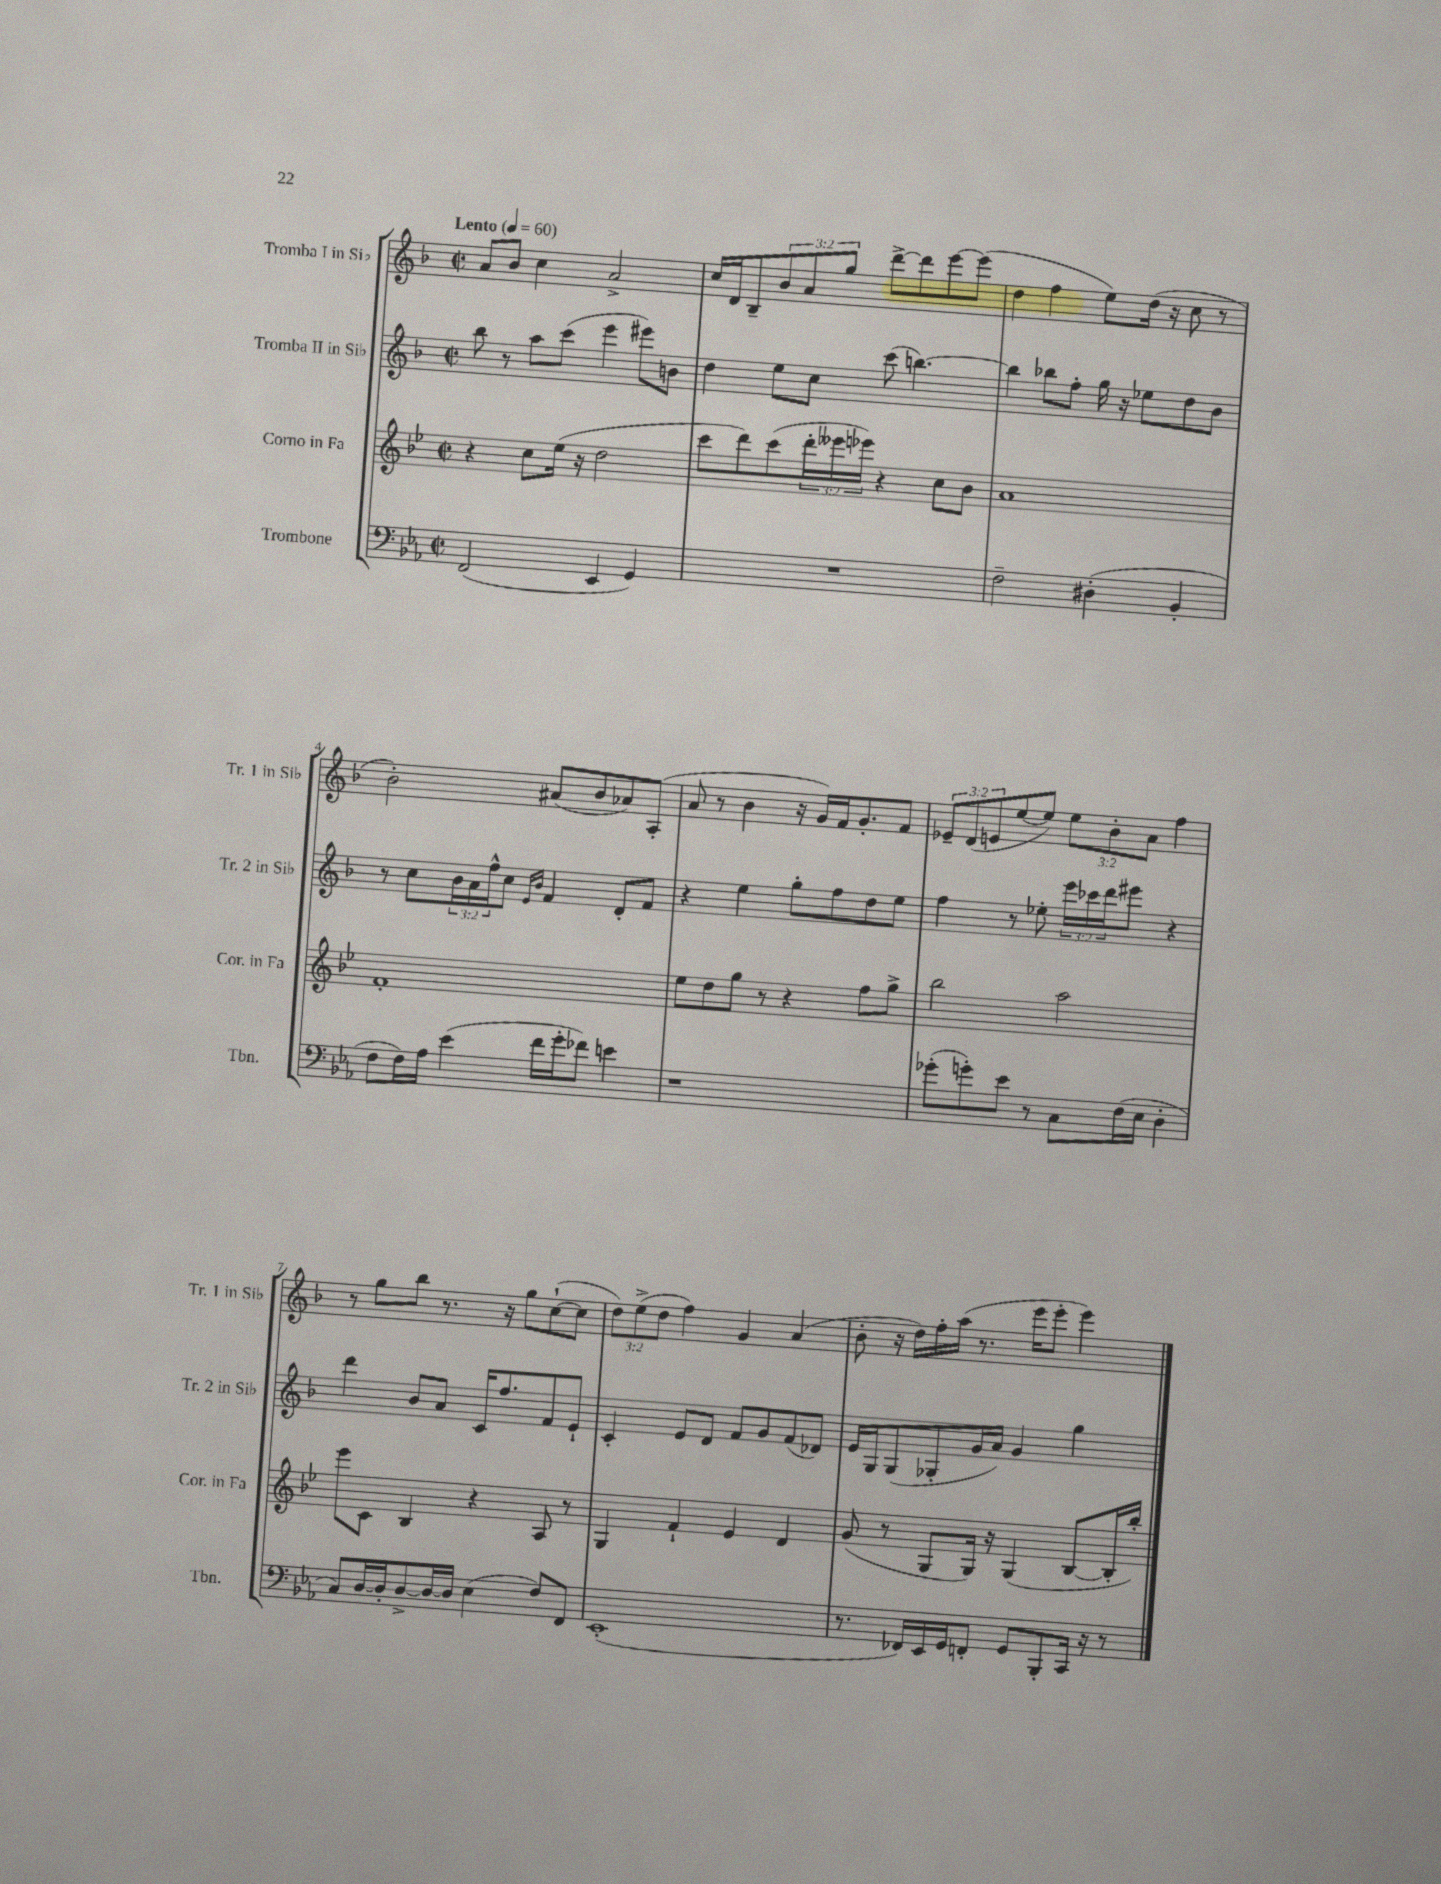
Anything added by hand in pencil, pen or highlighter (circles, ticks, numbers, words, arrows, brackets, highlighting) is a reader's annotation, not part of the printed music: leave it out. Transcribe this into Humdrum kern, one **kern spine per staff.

**kern	**kern	**kern	**kern
*staff4	*staff3	*staff2	*staff1
*clefF4	*clefG2	*clefG2	*clefG2
*k[b-e-a-]	*k[b-e-]	*k[b-]	*k[b-]
*M2/2	*M2/2	*M2/2	*M2/2
*met(c|)	*met(c|)	*met(c|)	*met(c|)
*MM60	*MM60	*MM60	*MM60
(2FF	4r	8bb-	8a
.	.	8r	8b-
.	8cc	8aa	4cc
.	(16ee-	(8ccc	.
.	16r	.	.
4EE-	2dd	4eee	2a^
4GG)	.	8eee#)	.
.	.	8b	.
=	=	=	=
1r	8ccc	4dd	16cc
.	.	.	16d
.	8ddd)	.	8B-~
.	(8ccc	8ee	12b-
.	.	.	12a
.	24ddd'	8cc	.
.	24eee--	.	12gg
.	24eee-)	.	.
.	4r	(8ccc	[8ddd^
.	.	[4.bb)	8ddd]
.	8cc	.	[8eee
.	8b-	.	(8eee]
=	=	=	=
2F~	1a	4bb]	4dd
.	.	8bb-	4ff
.	.	8ff'	.
(4D#'	.	16gg	8ee)
.	.	16r	.
.	.	8ee-	(16dd
.	.	.	16r
4BB-'	.	8dd	8cc
.	.	8b-	8r
=	=	=	=
8F	1f'	8r	2b-')
16F)	.	8cc	.
16A-	.	.	.
(4e-	.	24b-	.
.	.	24a	.
.	.	24ff^^	.
.	.	8cc	.
.	.	16qqe	.
.	.	16qqb-	.
16f	.	4f	(8a#
16g'	.	.	.
8f-)	.	.	8b-
4e	.	8d'	8a-)
.	.	8f	(8A'
=	=	=	=
1r	8ee-	4r	8a
.	8dd	.	8r
.	8gg	4ee	4b-
.	8r	.	.
.	4r	8gg'	16r
.	.	.	16g)
.	.	8ff	16f
.	.	.	8.g'
.	8ff	8dd	.
.	8gg^	8ee	8f
=	=	=	=
(8g-'	2bb-	4ff	12e-~
.	.	.	(12d
8g')	.	.	.
.	.	.	12e
8e-	.	8r	[8ee
8r	.	8ee-'	8ee])
8C	2aa	24eee	12ee
.	.	24ccc-	.
.	.	24ddd	12b-'
(16F	.	8eee#	.
.	.	.	12a
16E-	.	.	.
4D'	.	4r	4ff
=	=	=	=
8C)	8eee-	4ddd	8r
[16D	8c	.	8gg
16D']	.	.	.
[8D^	4B-	8b-	8bb-
16D_	.	8a	8.r
16D]	.	.	.
(4E-	4r	16c	.
.	.	8.ff	16r
.	.	.	8gg
8F)	8A	8f	([8cc`
8FF	8r	8e`	8cc]
=	=	=	=
(1EE-'	4G	4c'	12dd)
.	.	.	(12ee^
.	.	.	12dd
.	4f`	8e	4ff)
.	.	8d	.
.	4e-	8f	4g
.	.	8g	.
.	4d	(8f	(4a
.	.	8d-)	.
=	=	=	=
8.r	(8g	16e	8b-'
.	.	16G	.
.	8r	(8G	16r
16FF-)	.	.	16dd)
16EE-	8G	8G-'	16ff'
16GG	.	.	(16aa
8FF'	16G)	16g	8.r
.	16r	16a)	.
8GG	(4G	4g	.
.	.	.	16eee
8BBB-'	.	.	8eee'
16CC	[8B-	4gg	4eee)
16r	.	.	.
8r	16B-']	.	.
.	16bb-')	.	.
==	==	==	==
*-	*-	*-	*-
